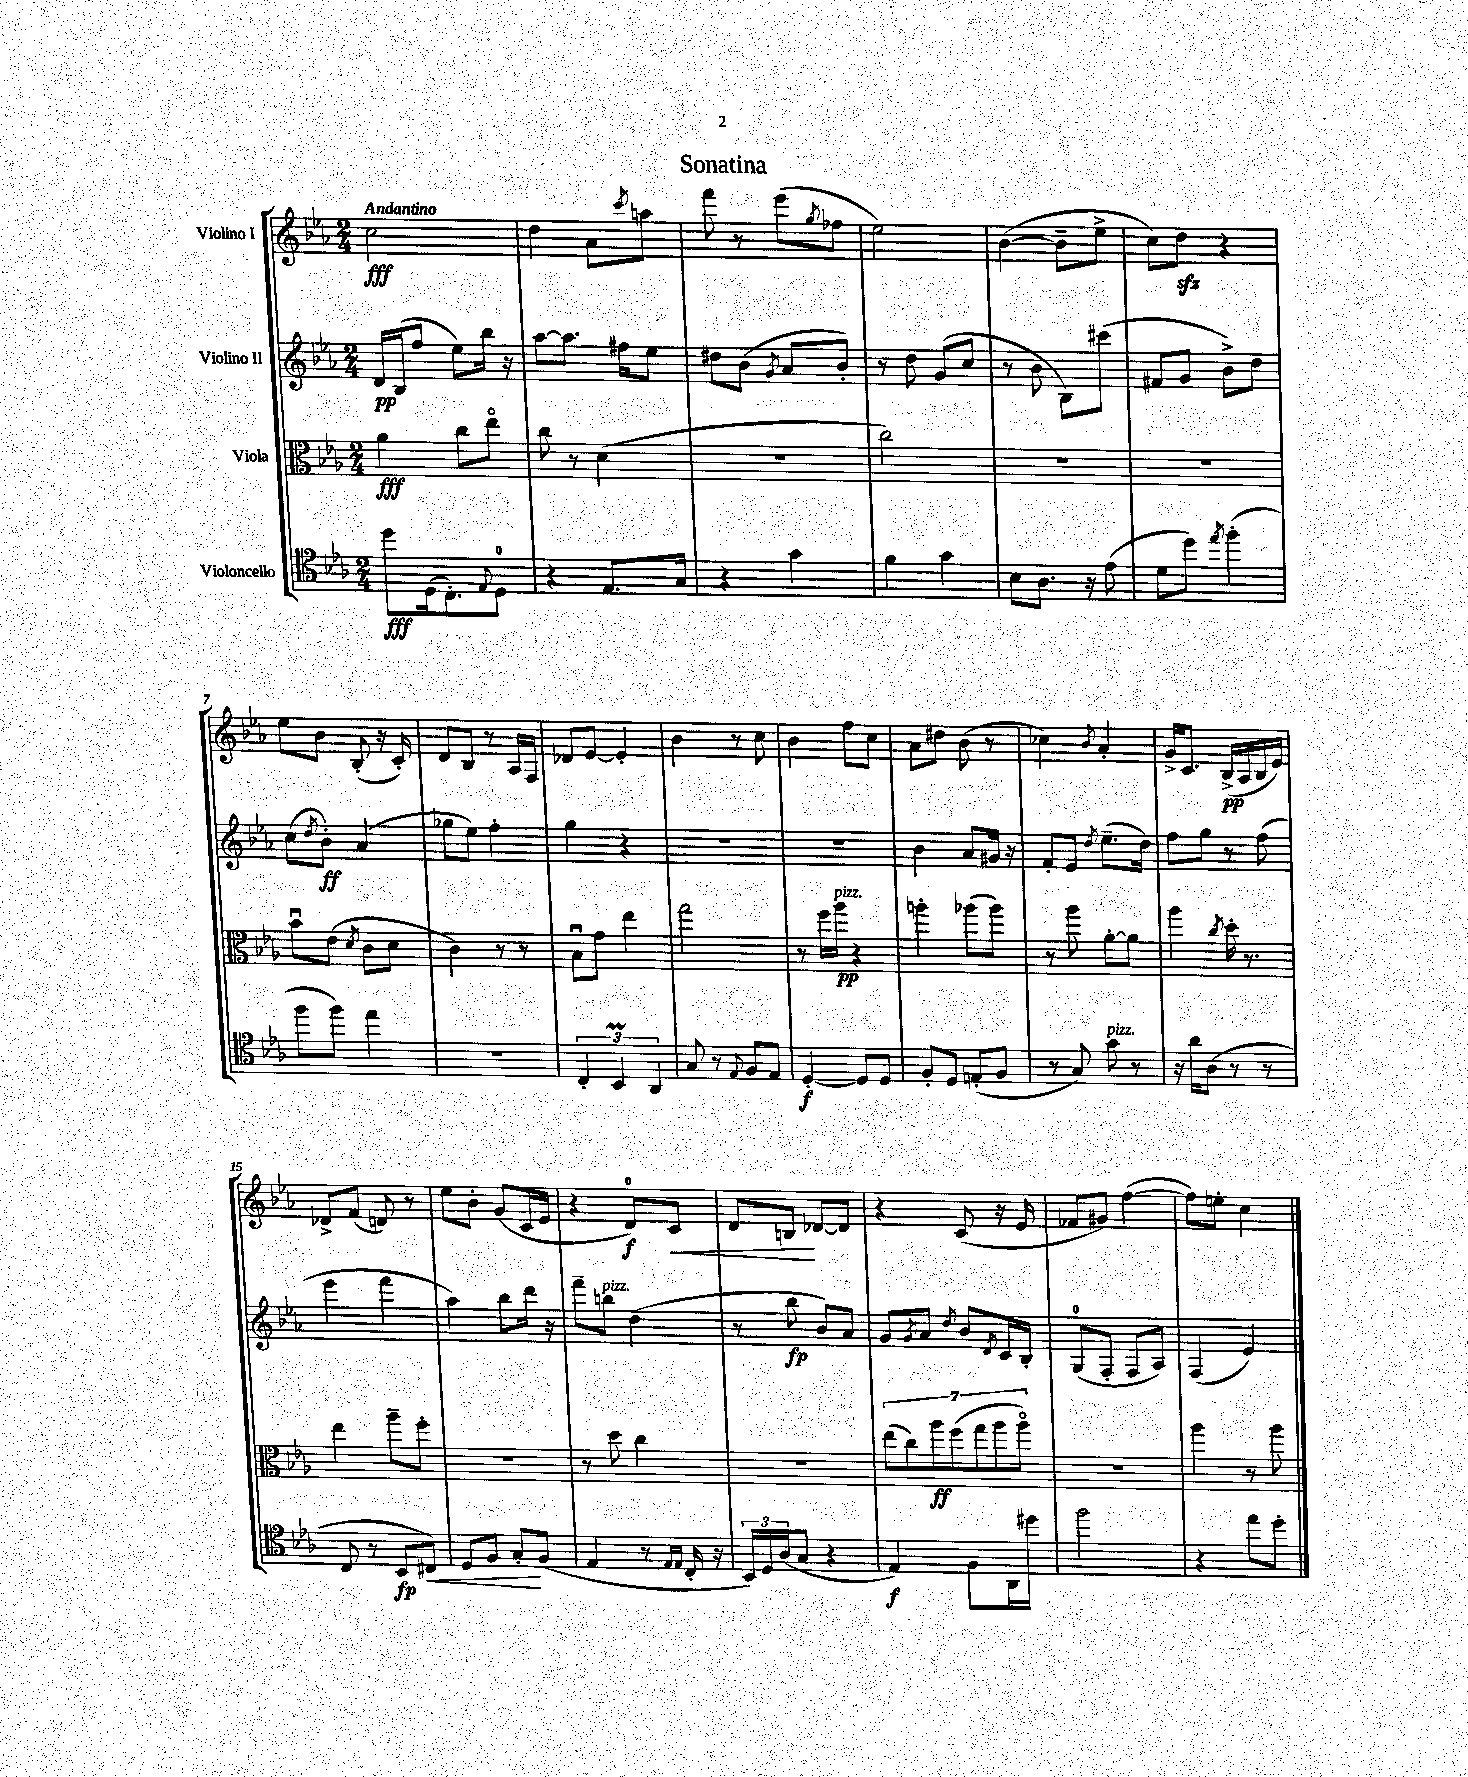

**kern	**kern	**kern	**kern
*staff4	*staff3	*staff2	*staff1
*clefC4	*clefC3	*clefG2	*clefG2
*k[b-e-a-]	*k[b-e-a-]	*k[b-e-a-]	*k[b-e-a-]
*M2/4	*M2/4	*M2/4	*M2/4
8dd	4a-	16d	2cc
.	.	(16B-	.
(16D	.	8ff	.
8.C')	.	.	.
.	8cc	8ee-)	.
8qqE-	.	.	.
8D	8ee-o	16bb-	.
.	.	16r	.
=	=	=	=
4r	8cc	[8aa-	4dd
.	8r	8.aa-]	.
8.E-	(4d	.	8a-
.	.	16ff#	.
.	.	.	8qccc
.	.	8ee-	8aa
16G	.	.	.
=	=	=	=
4r	2r	8dd#	8fff
.	.	(8b-	8r
.	.	8qg	.
4g	.	8a-	(8eee-
.	.	.	8qgg
.	.	8b-')	8ff-
=	=	=	=
4f	2cc)	8r	2ee-)
.	.	8dd	.
4g	.	(8g	.
.	.	8cc	.
=	=	=	=
8B-	2r	8r	([4b-
8.A-	.	8b-	.
.	.	8B-)	8b-~]
16r	.	.	.
(8e-	.	(8ccc#	8ee-^
=	=	=	=
8d	2r	8f#	8cc)
8dd)	.	8g	8dd
8qee-	.	.	.
(4ff'	.	8b-^)	4r
.	.	8dd	.
=	=	=	=
8ff	8b-u	(8cc	8ee-
.	.	8qdd	.
8ff)	(8e-	8b-')	8b-
.	8qd	.	.
4ee-	8c	(4a-	(8B-'
.	8d	.	16r
.	.	.	16c')
=	=	=	=
2r	4c)	8gg-	8d
.	.	8ee-)	8B-
.	8r	4ff'	8r
.	8r	.	16A-
.	.	.	16F
=	=	=	=
6C'	8B-u	4gg	8d-
.	8g	.	[8e-
6BB-	.	.	.
.	4ee-	4r	4e-']
6AA-	.	.	.
=	=	=	=
8G	2gg	2r	4b-
8r	.	.	.
8qqE-	.	.	.
8F	.	.	8r
8E-	.	.	8cc
=	=	=	=
[4D'	8r	2r	4b-
.	16ff	.	.
.	16aa-	.	.
8D]	4r	.	8ff
8D	.	.	8cc
=	=	=	=
8F'	4aa'	4b-	8a-
8D	.	.	8dd#
(8E'	(8aa-	8a-	(8b-
8F	8aa-)	16g#	8r
.	.	16r	.
=	=	=	=
8r	8r	8f'	4cc-)
8G)	8aa-	8e-	.
.	.	8qdd	8qb-
8g	[8a-'	(8.ee-~	4a-'
8r	8a-]	.	.
.	.	16dd)	.
=	=	=	=
16r	4aa-	8ff	16g^
16a-	.	.	8.c
(8A-	.	8gg	.
.	8qcc	.	.
8r	16dd'	8r	(16B-^
.	8.r	.	16A-
8r	.	(8ff	16B-
.	.	.	16e-)
=	=	=	=
8C	4ee-	4eee-	8d-^
8r	.	.	(8f
8BB-	8aa-~	4fff	8d)
8C#)	8ff'	.	8r
=	=	=	=
8D	2r	4aa-)	8ee-
8F	.	.	8b-'
8G'	.	8bb-	(8g
(8F	.	16ddd	16c
.	.	16r	16e-
=	=	=	=
4E-	8r	8fff~	4r
.	8dd	8bb	.
8r	4cc	(4dd	8d)
16qqE-	.	.	.
16qqE-	.	.	.
16C'	.	.	8c
16r	.	.	.
=	=	=	=
24BB-)	2r	8r	8d
24D	.	.	.
(24A-	.	.	.
8G	.	8bb-	8B
4r	.	8b-)	[8d-
.	.	8a-	8d-]
=	=	=	=
4E-)	(14ee-	8g	4r
.	14cc)	.	.
.	.	8qg	.
.	.	8a-	.
.	14aa-	.	.
.	(14ff	.	.
.	.	8qdd	.
8F	.	8b-	(8c
.	14gg	.	.
.	14aa-	.	.
.	.	8qd	.
16AA-	.	16c	16r
.	14aa-o)	.	.
16dd#	.	16B-'	16e-
=	=	=	=
2ff	2r	(8G	8f-
.	.	8F'	8g#)
.	.	8F	([4ff
.	.	8A-)	.
=	=	=	=
4r	4aa-	(4F	8ff])
.	.	.	8ee'
8ee-	8r	4e-)	4cc
8dd'	8aa-	.	.
==	==	==	==
*-	*-	*-	*-
